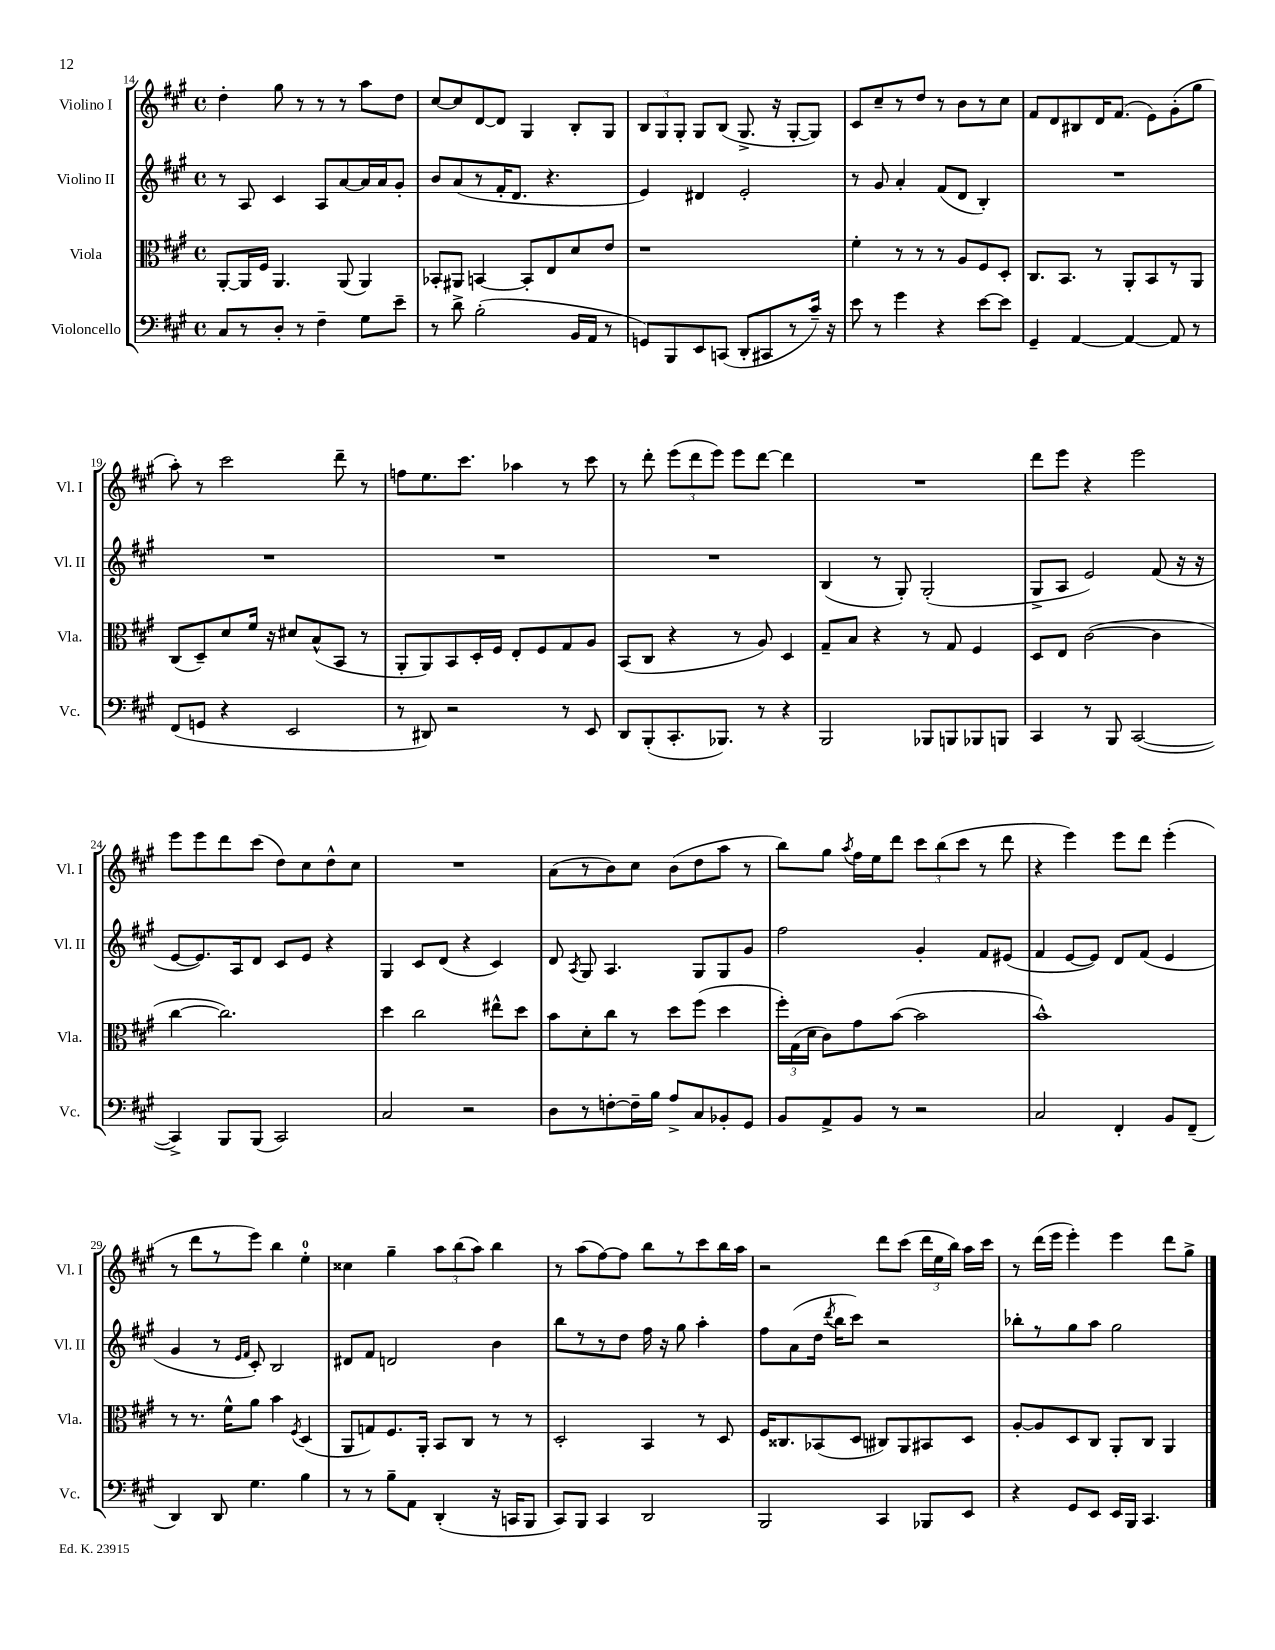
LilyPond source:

<<
\new StaffGroup <<
\new Staff = "s0" \with { instrumentName = "Violino I" shortInstrumentName = "Vl. I" } {
    \clef treble \key a \major \defaultTimeSignature \time 4/4
    \autoBeamOff d''4-. gis''8 r8 r8 r8 a''8[ d''8] |
    cis''8[~ cis''8 d'8~ d'8] gis4 b8[-. gis8] |
    \tuplet 3/2 { b8[ gis8 gis8]-. } gis8[ b8]( gis8.-> r16 gis8[~-. gis8]) |
    cis'8[ cis''8-- r8 d''8] r8 b'8[ r8 cis''8] |
    fis'8[ d'8 bis8 d'16 fis'8.]( e'8[) gis'8-.( gis''8] |
    a''8-.) r8 cis'''2 d'''8-- r8 |
    f''8[ e''8. cis'''8.] aes''4 r8 cis'''8 |
    r8 d'''8-. \tuplet 3/2 { e'''8[( d'''8 e'''8]) } e'''8[ d'''8]~ d'''4 |
    R1 |
    d'''8[ e'''8] r4 e'''2 |
    e'''8[ e'''8 d'''8 cis'''8]( d''8[) cis''8 d''8-^ cis''8] |
    R1 |
    a'8[( r8 b'8) cis''8] b'8[( d''8 a''8] r8 |
    b''8[) gis''8] \acciaccatura { a''8 } fis''16[ e''16 d'''8] \tuplet 3/2 { cis'''8[ b''8( cis'''8] } r8 d'''8 |
    r4 e'''4) e'''8[ d'''8] e'''4-.( |
    r8 d'''8[ r8 e'''8]) b''4 e''4-0-. |
    cisis''4 gis''4-- \tuplet 3/2 { a''8[ b''8( a''8]) } b''4 |
    r8 a''8[( fis''8~) fis''8] b''8[ r8 cis'''8 b''16 a''16] |
    r2 d'''8[ cis'''8]( \tuplet 3/2 { d'''16[ e''16 b''16]) } a''16[ cis'''16] |
    r8 d'''16[( e'''16] e'''4-.) e'''4 d'''8[ gis''8]-> \bar "|." |
}
\new Staff = "s1" \with { instrumentName = "Violino II" shortInstrumentName = "Vl. II" } {
    \clef treble \key a \major \defaultTimeSignature \time 4/4
    \autoBeamOff r8 a8 cis'4 a8[ a'8~ a'16 a'16 gis'8]-. |
    b'8[ a'8( r8 fis'16-. d'8.] r4. |
    e'4) dis'4 e'2-. |
    r8 gis'8 a'4-. fis'8[( d'8] b4-.) |
    R1 |
    R1 |
    R1 |
    R1 |
    b4( r8 gis8-.) gis2-.( |
    gis8[-> a8] e'2) fis'8( r16 r16 |
    e'8[~ e'8.) a16 d'8] cis'8[ e'8] r4 |
    gis4 cis'8[ d'8]( r4 cis'4) |
    d'8 \acciaccatura { a8 } gis8 a4. gis8[ gis8 gis'8] |
    fis''2 gis'4-. fis'8[ eis'8]( |
    fis'4 e'8[~ e'8]) d'8[ fis'8]( e'4 |
    gis'4 r8 \grace { e'16[ fis'16] } cis'8-.) b2 |
    dis'8[ fis'8] d'2 b'4 |
    b''8[ r8 r8 d''8] fis''16 r16 gis''8 a''4-. |
    fis''8[ a'8( d''16] \acciaccatura { d'''8 } b''16[ cis'''8]) r2 |
    bes''8[-. r8 gis''8 a''8] gis''2 \bar "|." |
}
\new Staff = "s2" \with { instrumentName = "Viola" shortInstrumentName = "Vla." } {
    \clef alto \key a \major \defaultTimeSignature \time 4/4
    \autoBeamOff a,8[~-. a,16 fis16] a,4. a,8( a,4) |
    bes,8[-. ais,8] b,4~ b,8[-. e8 d'8 e'8] |
    r1 |
    fis'4-. r8 r8 r8 a8[ fis8 d8]-. |
    cis8.[ b,8.] r8 a,8[-. b,8 r8 a,8] |
    cis8[( d8--) d'8 fis'16] r16 dis'8[ b8-^( b,8] r8 |
    a,8[-. a,8) b,8 d16-. fis16] e8[-. fis8 gis8 a8] |
    b,8[( cis8] r4 r8 a8) d4 |
    gis8[-- b8] r4 r8 gis8 fis4 |
    d8[ e8] cis'2~( cis'4 |
    cis''4~ cis''2.) |
    d''4 cis''2 eis''8[-^ d''8] |
    b'8[ d'8-. cis''8] r8 d''8[ fis''8]( d''4 |
    \tuplet 3/2 { fis''16[-.) gis16( d'16] } cis'8[) gis'8 b'8]~( b'2 |
    b'1-^) |
    r8 r8. fis'16[-^ a'8] b'4 \acciaccatura { fis8 } d4( |
    a,8[ g8) fis8. a,16]-. b,8[ cis8] r8 r8 |
    d2-. b,4 r8 d8 |
    fis16[ cisis8. bes,8( d8] cis8[) a,8 bis,8 d8] |
    a8[~-. a8 d8 cis8] a,8[-. cis8] a,4 \bar "|." |
}
\new Staff = "s3" \with { instrumentName = "Violoncello" shortInstrumentName = "Vc." } {
    \clef bass \key a \major \defaultTimeSignature \time 4/4
    \autoBeamOff cis8[ r8 d8]-. r8 fis4-- gis8[ e'8]-- |
    r8 d'8-> b2-.( b,16[ a,16] r8 |
    g,8[) b,,8 e,8 c,8]( d,8[-. cis,8 r8 cis'16]--) r16 |
    e'8 r8 gis'4 r4 e'8[~ e'8] |
    gis,4-- a,4~ a,4~ a,8 r8 |
    fis,8[( g,8] r4 e,2 |
    r8 dis,8) r2 r8 e,8 |
    d,8[ b,,8-.( cis,8.-. bes,,8.]) r8 r4 |
    b,,2 bes,,8[ b,,8 bes,,8 b,,8] |
    cis,4 r8 b,,8 cis,2~( |
    cis,4->) b,,8[ b,,8]( cis,2) |
    cis2 r2 |
    d8[ r8 f8~-. f16-- b16] a8[-> cis8 bes,8-. gis,8] |
    b,8[ a,8-> b,8] r8 r2 |
    cis2 fis,4-. b,8[ fis,8]--( |
    d,4) d,8 gis4. b4 |
    r8 r8 b8[-- a,8] d,4-.( r16 c,16[ b,,8] |
    cis,8[) b,,8] cis,4 d,2 |
    b,,2 cis,4 bes,,8[ e,8] |
    r4 gis,8[ e,8] e,16[ b,,16] cis,4. \bar "|." |
}
>>
>>
\layout { \context { \Score currentBarNumber = #14 } }
